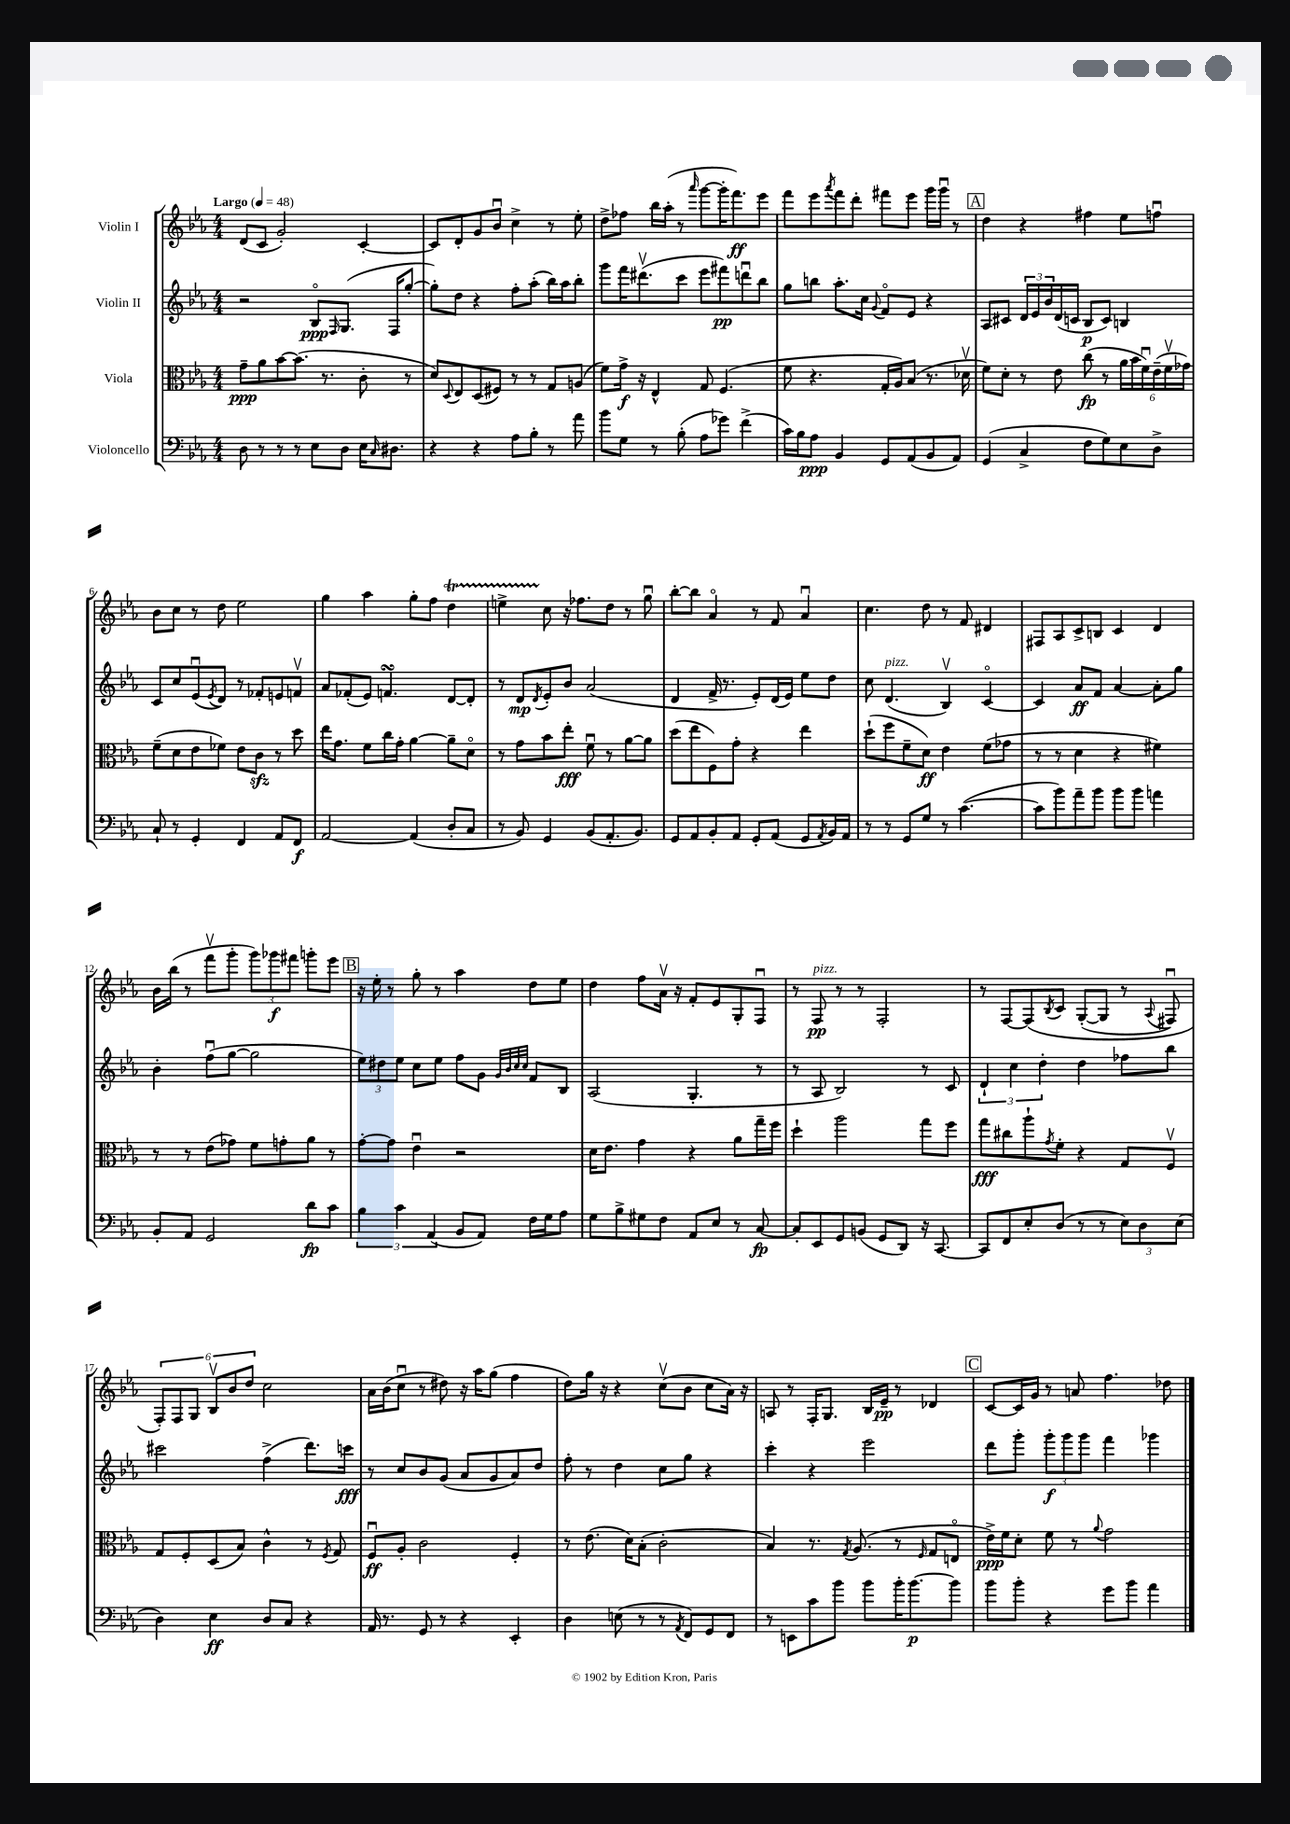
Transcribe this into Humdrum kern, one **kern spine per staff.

**kern	**dynam	**kern	**dynam	**kern	**dynam	**kern	**dynam
*part4	*part4	*part3	*part3	*part2	*part2	*part1	*part1
*staff4	*staff4	*staff3	*staff3	*staff2	*staff2	*staff1	*staff1
*I"Violoncello	*	*I"Viola	*	*I"Violin II	*	*I"Violin I	*
*clefF4	*	*clefC3	*	*clefG2	*	*clefG2	*
*k[b-e-a-]	*	*k[b-e-a-]	*	*k[b-e-a-]	*	*k[b-e-a-]	*
*M4/4	*	*M4/4	*	*M4/4	*	*M4/4	*
*MM48	*	*MM48	*	*MM48	*	*MM48	*
=1	=1	=1	=1	=1	=1	=1	=1
!	!	!	!	!	!	!LO:TX:a:B:t=Largo	!
8D\	.	8g~\L	ppp	2r	.	(8d/L	.
8r	.	8a-\	.	.	.	8c/J	.
8r	.	[8b-\	.	.	.	2g'/)	.
8r	.	(8.b-\J]	.	.	.	.	.
8E-\L	.	.	.	8B-/L	ppp	.	.
.	.	8.r	.	.	.	.	.
.	.	.	.	16qqF/	.	.	.
8D\J	.	.	.	(8.G/J	.	.	.
16E-\KL	.	8c'\	.	.	.	[4c'/	.
16qqC/	.	.	.	.	.	.	.
8.D#X\J	.	.	.	16F/KL	.	.	.
.	.	8r	.	[8gg'/J	.	.	.
=2	=2	=2	=2	=2	=2	=2	=2
4r	.	8d/L)	.	8gg'\L])	.	8c/L]	.
.	.	8qqD/	.	.	.	.	.
.	.	8E-/	.	8dd\J	.	8d'/	.
4r	.	(8D/	.	4r	.	8g/	.
.	.	8F#X/J)	.	.	.	8b-u/J	.
8A-\L	.	8r	.	8ff'\L	.	4cc^\	.
8B-'\J	.	8r	.	(8aa-'\J	.	.	.
8r	.	8G/L	.	16bb-\LL)	.	8r	.
.	.	.	.	16aa-\J	.	.	.
8a-\	.	(8An/J	.	8bb-'\J	.	8ee-'\	.
=3	=3	=3	=3	=3	=3	=3	=3
8b-\L	.	8f\L)	.	8ggg\L	.	8dd^\L	.
8G\J	.	16g^\Jk	f	16fff\K	.	8ff-X\J	.
.	.	16r	.	(8.ddd#Xv\	.	.	.
8r	.	4E-^^/	.	.	.	16bb-\LL	.
.	.	.	.	.	.	(16aa-'\JJ	.
(8B-'\	.	.	.	8ccc\J	.	8r	.
.	.	.	.	.	.	16qqaaa-/	.
8A-\L	.	8G/	.	8eee-\L	.	[8ggg\L	.
8g-X\J)	.	(4.F/	.	8fff#X\)	pp	16ggg'\K]	.
.	.	.	.	.	.	8.fff\)	ff
(4f^\	.	.	.	8dddnu\	.	.	.
.	.	.	.	8bb-\J	.	8eee-\J	.
=4	=4	=4	=4	=4	=4	=4	=4
16c\LL)	.	8f\	.	8gg\L	.	8fff\L	.
16B-\J	.	.	.	.	.	.	.
8A-\J	ppp	4.r	.	8bbn\J	.	8eee-\	.
.	.	.	.	.	.	8qaaa-/	.
4BB-/	.	.	.	8.aa-'\L	.	8fff\	.
.	.	.	.	.	.	8ddd'\J	.
.	.	.	.	16cc\Jk	.	.	.
.	.	.	.	8qqg/	.	.	.
8GG/L	.	16G'/LL	.	8f/L	.	8fff#X\L	.
.	.	16A-/J)	.	.	.	.	.
(8AA-/	.	(8B-/J	.	8e-/J	.	8eee-\J	.
8BB-/	.	8.r	.	4r	.	16ggg\LL	.
.	.	.	.	.	.	16gggu\JJ	.
8AA-/J)	.	.	.	.	.	8r	.
.	.	16d-Xv\	.	.	.	.	.
!!LO:REH:place=s1:t=A
=5	=5	=5	=5	=5	=5	=5	=5
(4GG/	.	8f\L)	.	8A-/L	.	4dd\	.
.	.	8d'\J	.	8c#X/J	.	.	.
4C^/	.	8r	.	24d/LL	.	4r	.
.	.	.	.	24e-/	.	.	.
.	.	.	.	24b-/	.	.	.
.	.	8e-\	.	(16d/	.	.	.
.	.	.	.	16cn/JJ	.	.	.
8F\L	.	(8cc\	fp	8B-/L	p	4ff#X\	.
8G\)	.	8r	.	8c/J)	.	.	.
8E-\	.	24a-\LL	.	4Bn/	.	8ee-\L	.
.	.	24b-\	.	.	.	.	.
.	.	24fu\)	.	.	.	.	.
8D^\J	.	(24e-~\	.	.	.	8ffnu\J	.
.	.	24fv\	.	.	.	.	.
.	.	24g-X\JJ)	.	.	.	.	.
!!LO:LB:g=z
=6	=6	=6	=6	=6	=6	=6	=6
8C`/	.	(8f~\L	.	8c/L	.	8b-\L	.
8r	.	8d\	.	8cc/	.	8cc\J	.
4GG'/	.	8e-\	.	(8e-u/	.	8r	.
.	.	.	.	8qe-/	.	.	.
.	.	8f-X\J)	.	8d/J)	.	8dd\	.
4FF/	.	8e-\L	.	8r	.	2ee-\	.
.	.	8czz\J	.	8f-X'/L	.	.	.
8AA-/L	.	8r	.	8en/	.	.	.
8FF/J	f	8dd\	.	8fnv/J	.	.	.
=7	=7	=7	=7	=7	=7	=7	=7
[2AA-/	.	16ee-\KL	.	8a-/L	.	4gg\	.
.	.	8.g\J	.	.	.	.	.
.	.	.	.	(8f-X'/	.	.	.
.	.	8f\L	.	8e-/J)	.	4aa-\	.
.	.	16cc\L	.	4.fnsSSS/	.	.	.
.	.	16g'\JJ	.	.	.	.	.
(4AA-/]	.	[4a-\	.	.	.	8gg'\L	.
.	.	.	.	.	.	8ff\J	.
8D'/L	.	8a-~\L]	.	[8d/L	.	4ddt\	.
8C/J	.	8d\J	.	8d'/J]	.	.	.
=8	=8	=8	=8	=8	=8	=8	=8
8r	.	8r	.	8r	.	4eenTTT^\	.
8BB-/)	.	8g\L	.	8d/L	mp	.	.
.	.	.	.	8qd/	.	.	.
4GG/	.	8b-\	.	8e-'/	.	8cc\	.
.	.	8ee-'\J	fff	8b-/J	.	16r	.
.	.	.	.	.	.	8.ff-X\L	.
(8BB-/L	.	8fu\	.	(2a-/	.	.	.
8.AA-'/	.	8r	.	.	.	8dd\J	.
.	.	[8a-\L	.	.	.	8r	.
8.BB-/J)	.	.	.	.	.	.	.
.	.	8a-\J]	.	.	.	8ggu\	.
=9	=9	=9	=9	=9	=9	=9	=9
8GG/L	.	(8dd\L	.	4d/	.	[8bb-'\L	.
8AA-/	.	8ee-\	.	.	.	8bb-\J]	.
8BB-'/	.	8F\)	.	16f^/	.	4a-/	.
.	.	.	.	8.r	.	.	.
8AA-/J	.	8g'\J	.	.	.	.	.
8GG'/L	.	4r	.	8e-'/L)	.	8r	.
(8AA-/J	.	.	.	(16d/L	.	8f/	.
.	.	.	.	16e-/JJ)	.	.	.
8GG/L	.	4ee-\	.	8ee-\L	.	4a-u/	.
8qAA-/	.	.	.	.	.	.	.
16BB-/L)	.	.	.	8dd\J	.	.	.
16AA-/JJ	.	.	.	.	.	.	.
=10	=10	=10	=10	=10	=10	=10	=10
8r	.	(8dd`\L	.	8cc\	.	4.cc\	.
!	!	!	!	!LO:TX:a:i:t=pizz.	!	!	!
8r	.	8ff\	.	(4.d/	.	.	.
8GG/L	.	8f~\	.	.	.	.	.
8G/J	.	8d\J)	ff	.	.	8dd\	.
8r	.	4e-\	.	4B-v/)	.	8r	.
([4.c\	.	.	.	.	.	8f/	.
.	.	(8f\L	.	[4c/	.	4d#X/	.
.	.	8g-X\J	.	.	.	.	.
=11	=11	=11	=11	=11	=11	=11	=11
8c\L]	.	8r	.	4c/]	.	8F#X/L	.
8b-\)	.	8r	.	.	.	8A-/	.
8a-~\	.	4d\	.	8a-/L	ff	8c^/	.
8b-\J	.	.	.	8f/J	.	8Bn/J	.
8b-\L	.	4r	.	[4a-/	.	4c/	.
8b-\J	.	.	.	.	.	.	.
4an\	.	4f#X\)	.	8a-'\L]	.	4d/	.
.	.	.	.	8gg\J	.	.	.
!!LO:LB:g=z
=12	=12	=12	=12	=12	=12	=12	=12
8BB-'/L	.	8r	.	4b-'\	.	16b-\LL	.
.	.	.	.	.	.	(16bb-\JJ	.
8AA-/J	.	8r	.	.	.	8r	.
2GG/	.	(8e-\L	.	(8ffu\L	.	8fffv\L	.
.	.	8g-X\J)	.	[8gg\J	.	8ggg'\J	.
.	.	8f\L	.	2gg\]	.	12ggg\L)	.
.	.	.	.	.	.	12ggg-X\	f
.	.	8gn'\	.	.	.	.	.
.	.	.	.	.	.	12fff#X\J	.
8d\L	fp	8a-\J	.	.	.	8gggn'\L	.
8c\J	.	8r	.	.	.	8eee-\J	.
!!LO:REH:place=s1:t=B
=13	=13	=13	=13	=13	=13	=13	=13
6B-\	.	[8g'\L	.	12ee-\L)	.	16r	.
.	.	.	.	.	.	16ee-'\	.
.	.	.	.	12dd#X\	.	.	.
.	.	8g\J]	.	.	.	8r	.
6c\	.	.	.	12ee-\J	.	.	.
.	.	4e-u\	.	8cc\L	.	8gg'\	.
(6AA-/	.	.	.	.	.	.	.
.	.	.	.	8ee-\J	.	8r	.
8BB-/L	.	2r	.	8ff\L	.	4aa-\	.
8AA-/J)	.	.	.	8g\J	.	.	.
.	.	.	.	32qqg/LLL	.	.	.
.	.	.	.	32qqb-/	.	.	.
.	.	.	.	32qqcc/	.	.	.
.	.	.	.	32qqcc/JJJ	.	.	.
16F\LL	.	.	.	8f/L	.	8dd\L	.
16G\J	.	.	.	.	.	.	.
8A-\J	.	.	.	8B-/J	.	8ee-\J	.
=14	=14	=14	=14	=14	=14	=14	=14
8G\L	.	16d\KL	.	(2A-/	.	4dd\	.
.	.	8.e-\J	.	.	.	.	.
8B-^\	.	.	.	.	.	.	.
8G#X\	.	4g\	.	.	.	8ff\L	.
8F\J	.	.	.	.	.	16a-v\Jk	.
.	.	.	.	.	.	16r	.
8AA-/L	.	4r	.	4.G'/	.	8f'/L	.
8E-/J	.	.	.	.	.	8e-/	.
8r	.	8a-\L	.	.	.	8G'/	.
[8C/	fp	16gg~\L	.	8r	.	8Fu/J	.
.	.	16ff\JJ	.	.	.	.	.
=15	=15	=15	=15	=15	=15	=15	=15
8C'/L]	.	4dd`\	.	8r	.	8r	.
!	!	!	!	!	!	!LO:TX:a:i:t=pizz.	!
8EE-/	.	.	.	8A-/	.	8F/	pp
8GG/	.	2aa-\	.	2B-/)	.	8r	.
(8BBn/J	.	.	.	.	.	8r	.
8GG/L	.	.	.	.	.	2F'/	.
8DD/J)	.	.	.	.	.	.	.
16r	.	8gg\L	.	8r	.	.	.
[8.CC/	.	.	.	.	.	.	.
.	.	8ff\J	.	8c/	.	.	.
=16	=16	=16	=16	=16	=16	=16	=16
8CC/L]	.	8gg\L	fff	6d`/	.	8r	.
8FF/	.	8cc#X\	.	.	.	[8F/L	.
.	.	.	.	6cc\	.	.	.
8E-'/	.	8aa-`\	.	.	.	(8F/]	.
.	.	.	.	6dd'\	.	.	.
.	.	8qg/	.	.	.	8qB-/	.
(8D/J	.	8f'\J	.	.	.	8c/J	.
8r	.	4r	.	4dd\	.	([8G'/L	.
8r	.	.	.	.	.	8G/J]	.
12E-\L)	.	8G/L	.	8ff-X\L	.	8r	.
12D\	.	.	.	.	.	.	.
.	.	.	.	.	.	8qqA-/	.
.	.	8Fv/J	.	8bb-\J	.	8F#Xu/)	.
(12E-\J	.	.	.	.	.	.	.
!!LO:LB:g=z
=17	=17	=17	=17	=17	=17	=17	=17
4D\)	.	8G/L	.	2ccc#X\	.	12F'/L)	.
.	.	.	.	.	.	12F/	.
.	.	8F'/	.	.	.	.	.
.	.	.	.	.	.	12G/J	.
4E-\	ff	(8D/	.	.	.	12B-v/L	.
.	.	.	.	.	.	12b-/	.
.	.	8B-/J)	.	.	.	.	.
.	.	.	.	.	.	12dd/J	.
8D/L	.	4c^^\	.	(4ff^\	.	2cc\	.
8C/J	.	.	.	.	.	.	.
4r	.	8r	.	8.ddd\L)	.	.	.
.	.	8qF/	.	.	.	.	.
.	.	8G/	.	.	.	.	.
.	.	.	.	16cccn\Jk	fff	.	.
=18	=18	=18	=18	=18	=18	=18	=18
16AA-/	.	8Fu/L	ff	8r	.	16a-\LL	.
8.r	.	.	.	.	.	(16b-\J	.
.	.	8A-'/J	.	8cc/L	.	8ccu\J	.
8GG/	.	2c\	.	8b-/	.	8r	.
8r	.	.	.	(8g/J	.	8dd#X\)	.
4r	.	.	.	8a-/L	.	16r	.
.	.	.	.	.	.	16aa-\KL	.
.	.	.	.	8g/	.	(8gg\J	.
4EE-'/	.	4F'/	.	8a-/)	.	4ff\	.
.	.	.	.	8dd/J	.	.	.
=19	=19	=19	=19	=19	=19	=19	=19
4D\	.	8r	.	8ff'\	.	8dd\L)	.
.	.	(8.e-\	.	8r	.	16gg\Jk	.
.	.	.	.	.	.	16r	.
(8En\	.	.	.	4dd\	.	4r	.
.	.	16d\KL)	.	.	.	.	.
8r	.	(8B-'\J	.	.	.	.	.
8r	.	2c'\	.	8cc\L	.	(8ccv\L	.
8qAA-/	.	.	.	.	.	.	.
8FF/L)	.	.	.	8gg\J	.	8b-\J	.
8GG/	.	.	.	4r	.	8cc\L	.
8FF/J	.	.	.	.	.	16a-\Jk)	.
.	.	.	.	.	.	16r	.
=20	=20	=20	=20	=20	=20	=20	=20
8r	.	4B-/)	.	4ccc'\	.	8An/	.
8EEn\L	.	.	.	.	.	8r	.
8c\	.	8.r	.	4r	.	16F'/KL	.
.	.	.	.	.	.	8.G/J	.
8b-\J	.	.	.	.	.	.	.
.	.	8qG/	.	.	.	.	.
.	.	(8.A-/	.	.	.	.	.
8b-\L	.	.	.	2eee-\	.	16B-/LL	.
.	.	.	.	.	.	16e-~/JJ	pp
16b-'\K	.	8r	.	.	.	8r	.
[8.b-\	p	.	.	.	.	.	.
.	.	16qqF/	.	.	.	.	.
.	.	8G/L	.	.	.	4d-X/	.
8b-\J]	.	8En/J	.	.	.	.	.
!!LO:REH:place=s1:t=C
=21	=21	=21	=21	=21	=21	=21	=21
8b-\L	.	16e-^\LL)	ppp	8ddd\L	.	[8c/L	.
.	.	16f\J	.	.	.	.	.
8b-'\J	.	8d'\J	.	8ggg'\J	.	16c/L]	.
.	.	.	.	.	.	16g/JJ	.
4r	.	8f\	.	12ggg'\L	f	8r	.
.	.	.	.	12ggg\	.	.	.
.	.	8r	.	.	.	8an/	.
.	.	.	.	12ggg\J	.	.	.
.	.	8qqa-/	.	.	.	.	.
8g\L	.	2g\	.	4fff\	.	4.ff\	.
8b-\J	.	.	.	.	.	.	.
4a-\	.	.	.	4ggg-X\	.	.	.
.	.	.	.	.	.	8dd-X\	.
==	==	==	==	==	==	==	==
*-	*-	*-	*-	*-	*-	*-	*-
